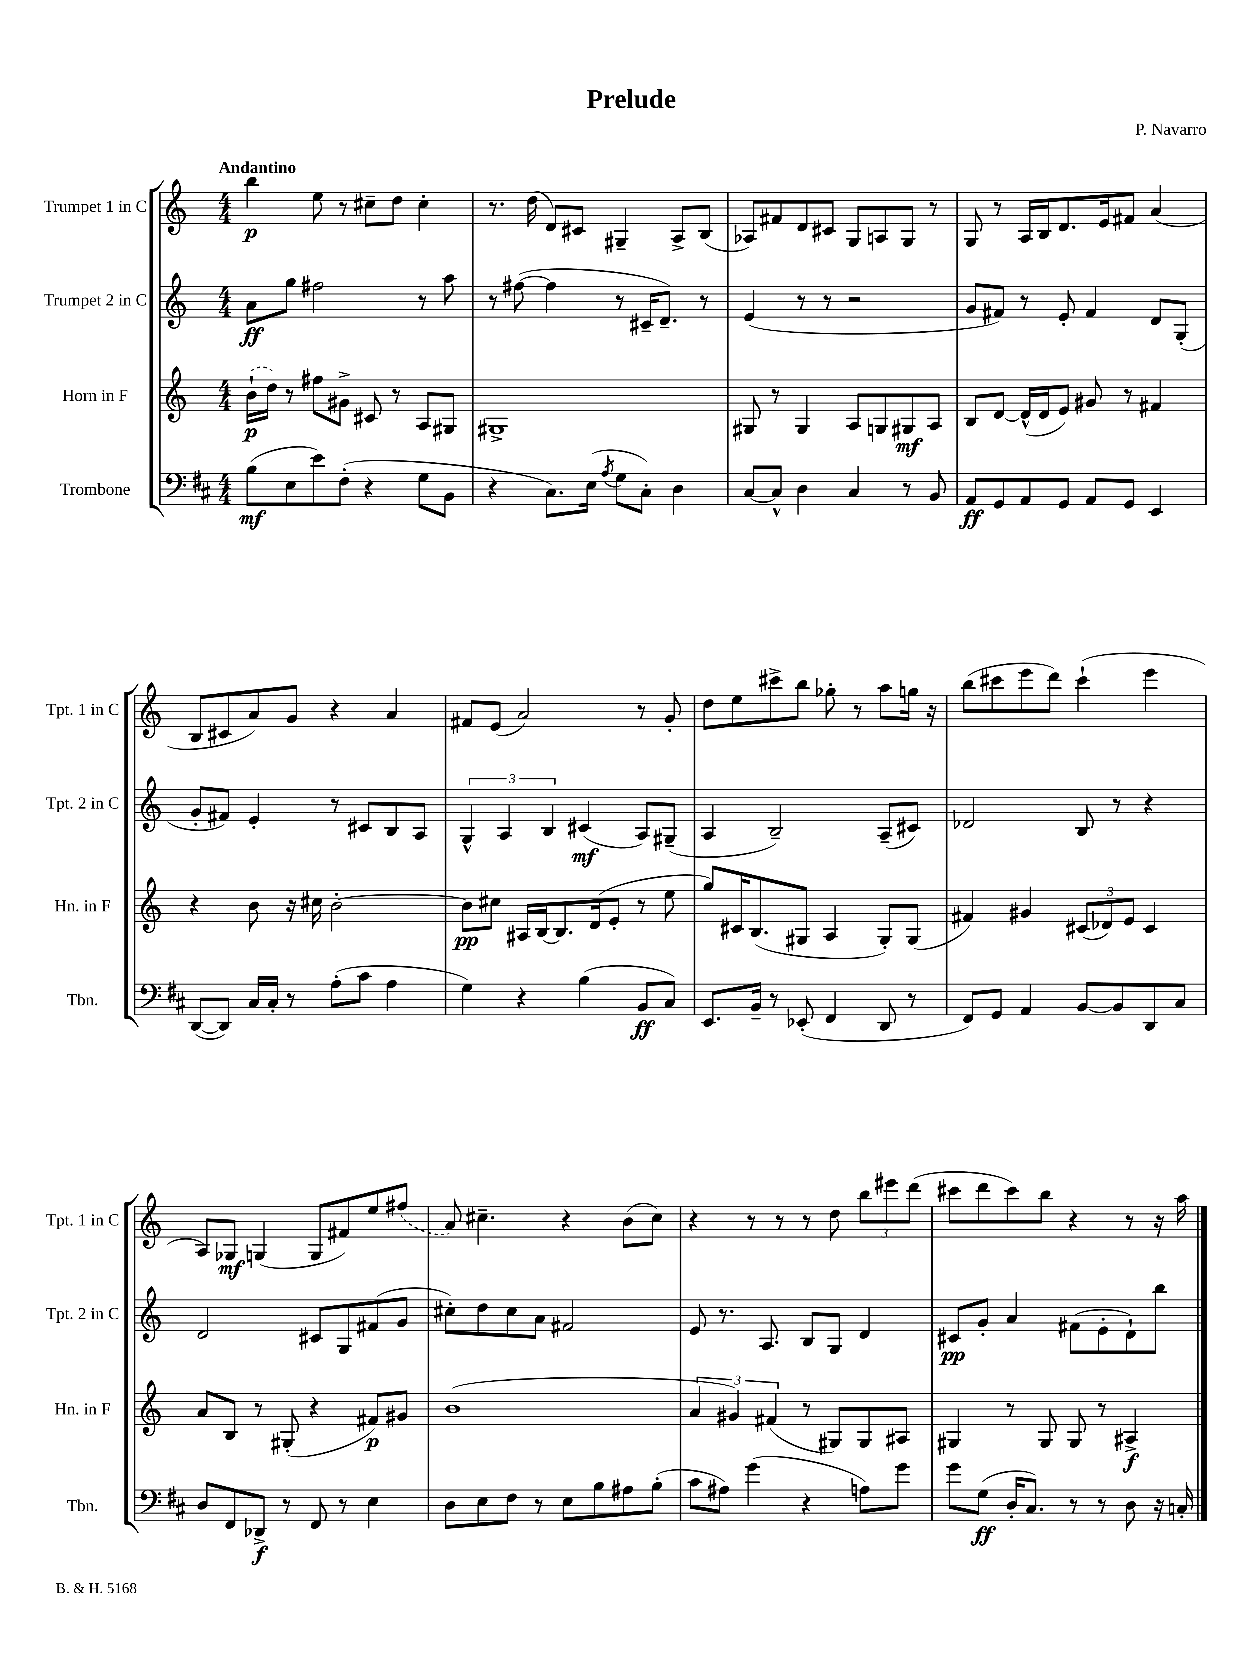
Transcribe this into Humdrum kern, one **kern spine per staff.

**kern	**dynam	**kern	**dynam	**kern	**dynam	**kern	**dynam
*part4	*part4	*part3	*part3	*part2	*part2	*part1	*part1
*staff4	*staff4	*staff3	*staff3	*staff2	*staff2	*staff1	*staff1
*I"Trombone	*	*I"Horn in F	*	*I"Trumpet 2 in C	*	*I"Trumpet 1 in C	*
*I'Tbn.	*	*I'Hn. in F	*	*I'Tpt. 2 in C	*	*I'Tpt. 1 in C	*
*clefF4	*	*clefG2	*	*clefG2	*	*clefG2	*
*k[f#c#]	*	*k[]	*	*k[]	*	*k[]	*
*M4/4	*	*M4/4	*	*M4/4	*	*M4/4	*
=1	=1	=1	=1	=1	=1	=1	=1
!	!	!	!	!	!	!LO:TX:a:B:t=Andantino	!
(8B\L	mf	(16b`\LL	p	8a\L	ff	4bb\	p
.	.	16dd\JJ)	.	.	.	.	.
8E\	.	8r	.	8gg\J	.	.	.
8e\)	.	8ff#X\L	.	2ff#X\	.	8ee\	.
(8F#'\J	.	8g#X^\J	.	.	.	8r	.
4r	.	8c#X/	.	.	.	8cc#X~\L	.
.	.	8r	.	.	.	8dd\J	.
8G\L	.	8A/L	.	8r	.	4cc#'\	.
8BB\J	.	8G#X/J	.	8aa\	.	.	.
=2	=2	=2	=2	=2	=2	=2	=2
4r	.	1G#X^	.	8r	.	8.r	.
.	.	.	.	([8ff#X\	.	.	.
.	.	.	.	.	.	(16dd\	.
8.C#\L)	.	.	.	4ff#\]	.	8d/L)	.
.	.	.	.	.	.	8c#X/J	.
(16E\Jk	.	.	.	.	.	.	.
8qA/	.	.	.	.	.	.	.
8G\L	.	.	.	8r	.	4G#X~/	.
8C#'\J)	.	.	.	16c#X~/KL	.	.	.
.	.	.	.	8.d~/J)	.	.	.
4D\	.	.	.	.	.	8A^/L	.
.	.	.	.	8r	.	(8B/J	.
=3	=3	=3	=3	=3	=3	=3	=3
[8C#/L	.	8G#X/	.	(4e/	.	8A-X/L)	.
8C#^^/J]	.	8r	.	.	.	8f#X/	.
4D\	.	4G#/	.	8r	.	8d/	.
.	.	.	.	8r	.	8c#X/J	.
4C#/	.	8A/L	.	2r	.	8G/L	.
.	.	8Gn/	.	.	.	8An/	.
8r	.	8G#X/	mf	.	.	8G/J	.
8BB/	.	8A/J	.	.	.	8r	.
=4	=4	=4	=4	=4	=4	=4	=4
8AA/L	ff	8B/L	.	8g/L	.	8G/	.
8GG/	.	[8d/J	.	8f#X/J)	.	8r	.
8AA/	.	(16d^^/LL]	.	8r	.	16A/LL	.
.	.	16d/J	.	.	.	16B/J	.
8GG/J	.	8e/J)	.	8e'/	.	8.d/	.
8AA/L	.	8g#X/	.	4f#/	.	.	.
.	.	.	.	.	.	16e/k	.
8GG/J	.	8r	.	.	.	8f#X/J	.
4EE/	.	4f#X/	.	8d/L	.	(4a/	.
.	.	.	.	(8G'/J	.	.	.
!!LO:LB:g=z
=5	=5	=5	=5	=5	=5	=5	=5
([8DD/L	.	4r	.	8g'/L	.	8B/L	.
8DD/J])	.	.	.	8f#X/J)	.	8c#X/	.
16C#/LL	.	8b\	.	4e'/	.	8a/)	.
16C#'/JJ	.	.	.	.	.	.	.
8r	.	16r	.	.	.	8g/J	.
.	.	16cc#X\	.	.	.	.	.
(8A'\L	.	[2b'\	.	8r	.	4r	.
8c#\J	.	.	.	8c#X/L	.	.	.
4A\	.	.	.	8B/	.	4a/	.
.	.	.	.	8A/J	.	.	.
=6	=6	=6	=6	=6	=6	=6	=6
4G\)	.	8b\L]	pp	6G^^/	.	8f#X/L	.
.	.	8cc#X\J	.	.	.	(8e/J	.
.	.	.	.	6A/	.	.	.
4r	.	16A#X/LL	.	.	.	2a/)	.
.	.	[16B/J	.	.	.	.	.
.	.	.	.	6B/	.	.	.
.	.	8.B/]	.	.	.	.	.
(4B\	.	.	.	(4c#X/	mf	.	.
.	.	(16d/k	.	.	.	.	.
.	.	8e'/J	.	.	.	.	.
8BB/L	ff	8r	.	8A/L)	.	8r	.
8C#/J)	.	8ee\	.	(8G#X~/J	.	8g'/	.
=7	=7	=7	=7	=7	=7	=7	=7
8.EE/L	.	8gg/L)	.	4A/	.	8dd\L	.
.	.	16c#X/K	.	.	.	8ee\	.
16BB~/Jk	.	(8.B/	.	.	.	.	.
8r	.	.	.	2B~/)	.	8ccc#X^\	.
(8EE-X'/	.	8G#X/J	.	.	.	8bb\J	.
4FF#/	.	4A/	.	.	.	8gg-X'\	.
.	.	.	.	.	.	8r	.
8DD/	.	8G#'/L)	.	(8A~/L	.	8aa\L	.
8r	.	(8G#/J	.	8c#X/J)	.	16ggn\Jk	.
.	.	.	.	.	.	16r	.
=8	=8	=8	=8	=8	=8	=8	=8
8FF#/L)	.	4f#X/)	.	2d-X/	.	(8bb\L	.
8GG/J	.	.	.	.	.	8ccc#X\	.
4AA/	.	4g#X/	.	.	.	8eee\	.
.	.	.	.	.	.	8ddd\J)	.
[8BB/L	.	(12c#X/L	.	8B/	.	(4ccc#`\	.
.	.	12d-X/)	.	.	.	.	.
8BB/]	.	.	.	8r	.	.	.
.	.	12e/J	.	.	.	.	.
8DD/	.	4c#/	.	4r	.	4eee\	.
8C#/J	.	.	.	.	.	.	.
!!LO:LB:g=z
=9	=9	=9	=9	=9	=9	=9	=9
8D/L	.	8a/L	.	2d/	.	8A/L)	.
8FF#/	.	8B/J	.	.	.	8G-X/J	mf
8DD-X^/J	f	8r	.	.	.	(4Gn/	.
8r	.	(8G#X'/	.	.	.	.	.
8FF#/	.	4r	.	8c#X/L	.	8G/L	.
8r	.	.	.	8G/	.	8f#X/)	.
4E\	.	8f#X/L)	p	(8f#X/	.	8ee/	.
.	.	8g#X/J	.	8g/J	.	(8ff#X/J	.
=10	=10	=10	=10	=10	=10	=10	=10
8D\L	.	(1b	.	8cc#X'\L)	.	8a/)	.
8E\	.	.	.	8dd\	.	4.cc#X~\	.
8F#\J	.	.	.	8cc#\	.	.	.
8r	.	.	.	8a\J	.	.	.
8E\L	.	.	.	2f#X/	.	4r	.
8B\	.	.	.	.	.	.	.
8A#X\	.	.	.	.	.	(8b\L	.
(8B'\J	.	.	.	.	.	8cc#\J)	.
=11	=11	=11	=11	=11	=11	=11	=11
8c#\L	.	6a/	.	8e/	.	4r	.
8A#X\J)	.	.	.	8.r	.	.	.
.	.	6g#X/)	.	.	.	.	.
(4g\	.	.	.	.	.	8r	.
.	.	.	.	8.A/	.	.	.
.	.	(6f#X/	.	.	.	.	.
.	.	.	.	.	.	8r	.
4r	.	8r	.	8B/L	.	8r	.
.	.	8G#X/L)	.	8G/J	.	8dd\	.
8An\L)	.	8G#/	.	4d/	.	12bb\L	.
.	.	.	.	.	.	12eee#X\	.
8g\J	.	8A#X/J	.	.	.	.	.
.	.	.	.	.	.	(12ddd\J	.
=12	=12	=12	=12	=12	=12	=12	=12
8g\L	.	4G#X/	.	8c#X/L	pp	8ccc#X\L	.
(8G\J	ff	.	.	8g'/J	.	8ddd\	.
16D'/KL	.	8r	.	4a/	.	8ccc#\)	.
8.C#/J)	.	.	.	.	.	.	.
.	.	8G#/	.	.	.	8bb\J	.
8r	.	8G#/	.	(8f#X\L	.	4r	.
8r	.	8r	.	8e'\	.	.	.
8D\	.	4A#X^/	f	8d`\)	.	8r	.
16r	.	.	.	8bb\J	.	16r	.
16Cn'/	.	.	.	.	.	16aa\	.
==	==	==	==	==	==	==	==
*-	*-	*-	*-	*-	*-	*-	*-
